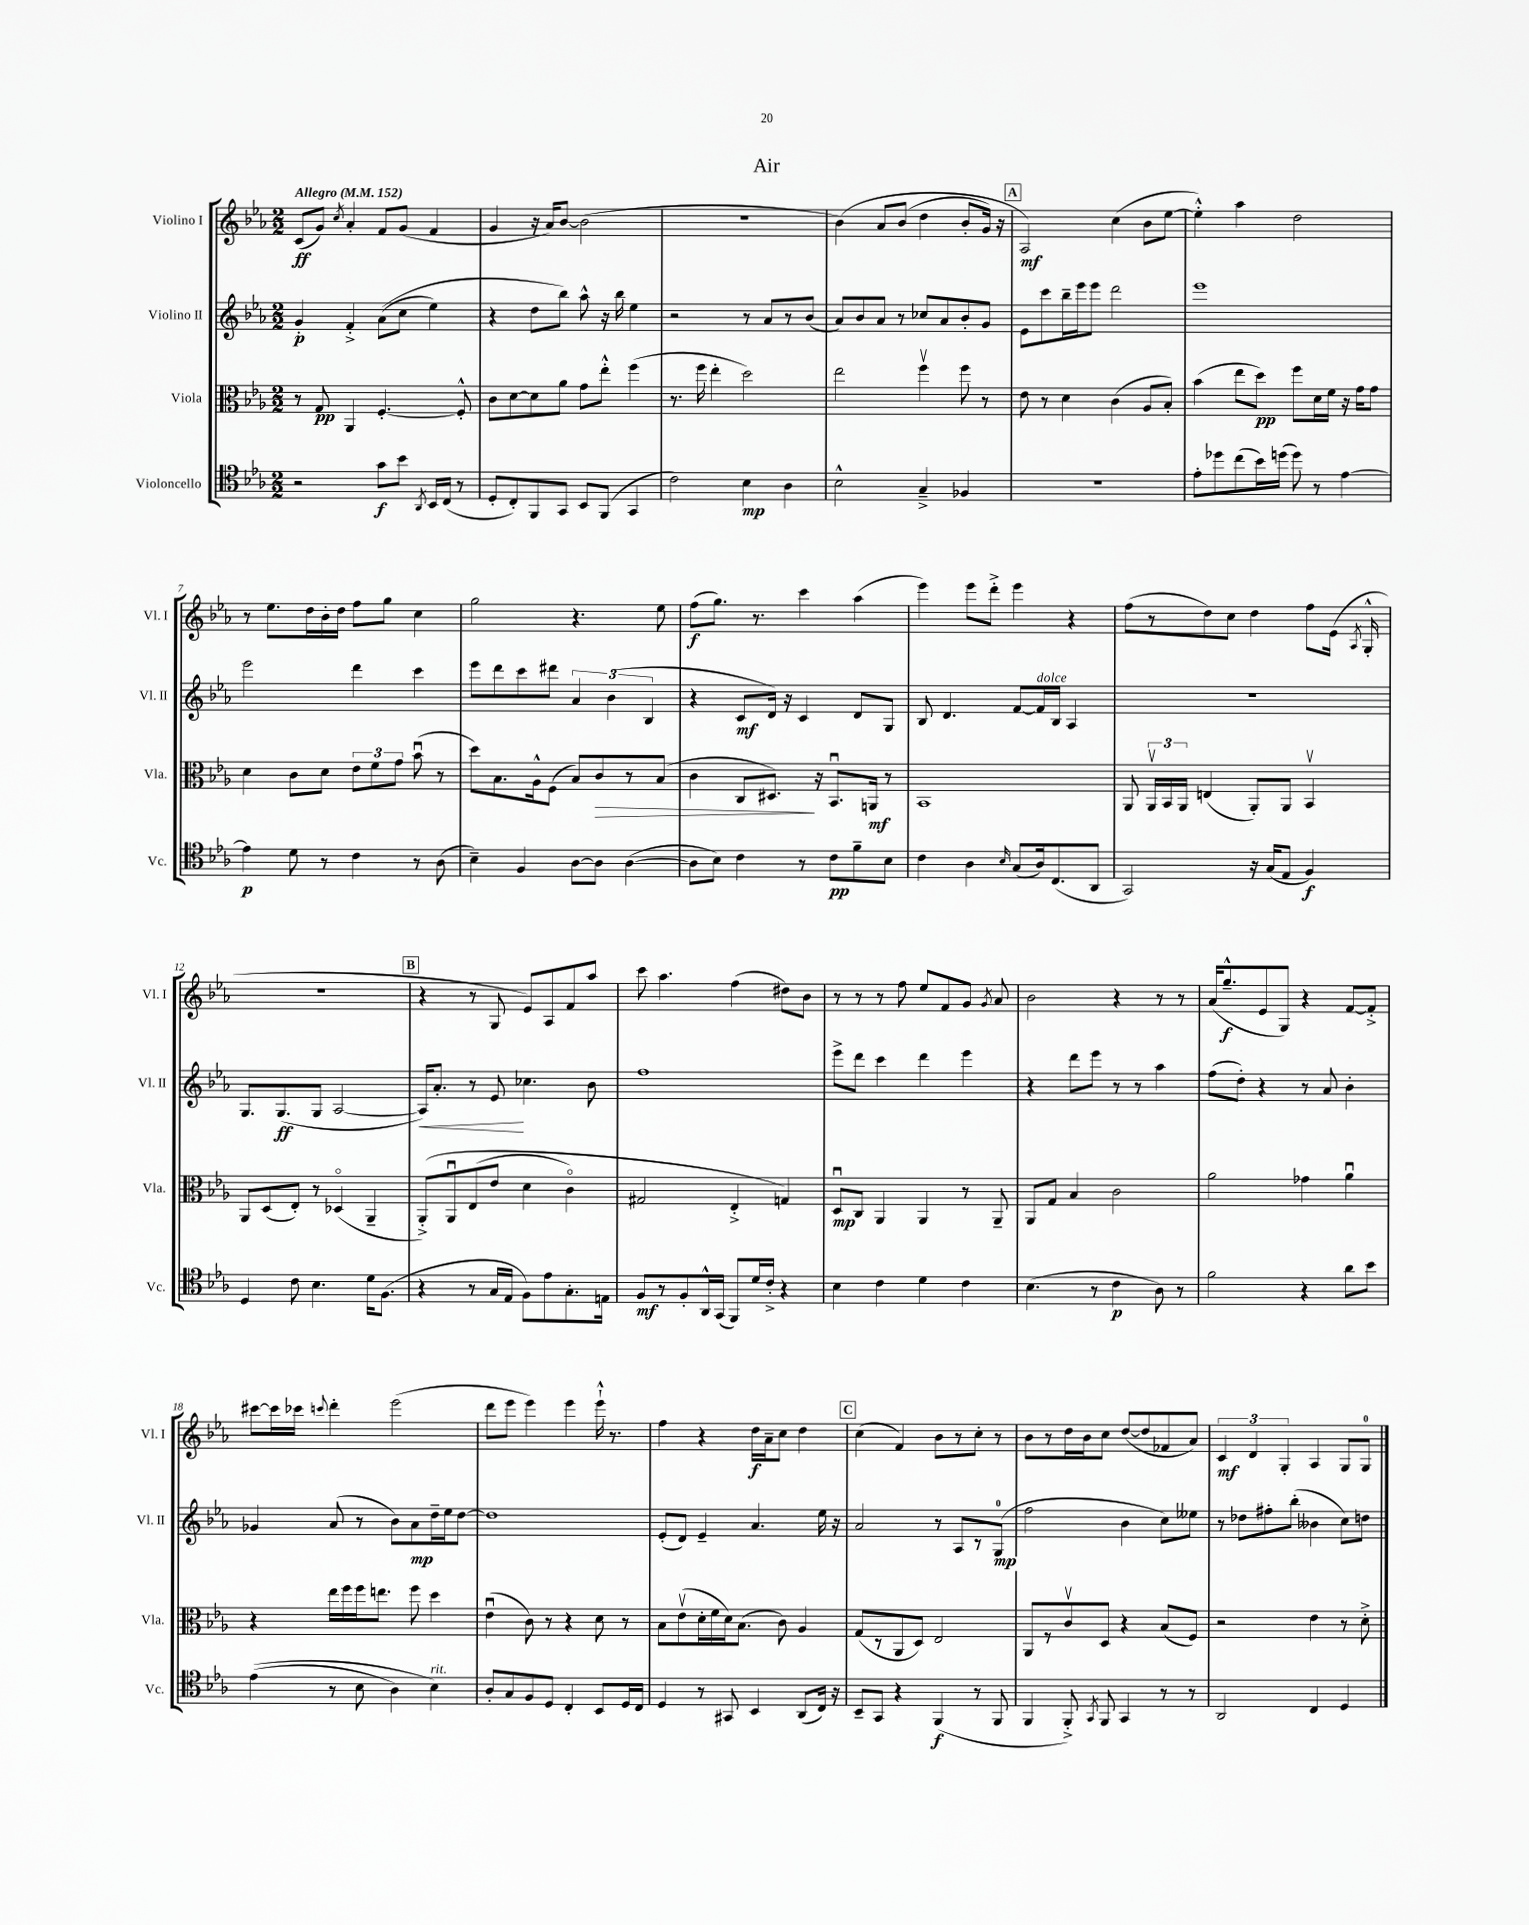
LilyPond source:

\header { title = "Air" }
<<
\new StaffGroup <<
\new Staff = "s0" \with { instrumentName = "Violino I" shortInstrumentName = "Vl. I" } {
    \clef treble \key ees \major \numericTimeSignature \time 2/2 \tempo "Allegro" 4 = 152
    \autoBeamOff c'8[\ff( g'8]) \acciaccatura { c''8 } aes'4-. f'8[ g'8]( f'4 |
    g'4 r16 aes'16[) bes'8]~ bes'2( |
    R1 |
    bes'4)\( aes'8[ bes'8]( d''4 bes'8[-. g'16]) r16 |
    \mark \markup { \box "A" } aes2\mf\) c''4( bes'8[ ees''8]~ |
    ees''4-.-^) aes''4 d''2 |
    r8 ees''8.[ d''16 bes'16-. d''16] f''8[ g''8] c''4 |
    g''2 r4. ees''8 |
    f''8[\f( g''8.]) r8. c'''4 aes''4( |
    ees'''4) ees'''8[ d'''8]-.-> ees'''4 r4 |
    f''8[( r8 d''8) c''8] d''4 f''8[ ees'16]( \acciaccatura { aes8 } g16-.-^ |
    R1 |
    \mark \markup { \box "B" } r4 r8 g8 ees'8[) aes8 f'8 aes''8] |
    c'''8 aes''4. f''4( dis''8[) bes'8] |
    r8 r8 r8 f''8 ees''8[ f'8 g'8] \acciaccatura { g'8 } aes'8 |
    bes'2 r4 r8 r8 |
    aes'16[( g''8.---^\f ees'8 g8]) r4 f'8[~ f'8]-.-> |
    cis'''8[~ cis'''16 ces'''16] \appoggiatura { c'''8 } d'''4-. ees'''2( |
    d'''8[ ees'''8] ees'''4) ees'''4 ees'''16-!-^ r8. |
    f''4 r4 d''16[\f aes'16-- c''8] d''4 |
    \mark \markup { \box "C" } c''4( f'4) bes'8[ r8 c''8]-. r8 |
    bes'8[ r8 d''16 bes'16 c''8] d''8[~( d''8 fes'8 aes'8]) |
    \tuplet 3/2 { c'4\mf d'4 g4-. } aes4 g8[ g8]-0 \bar "|." |
}
\new Staff = "s1" \with { instrumentName = "Violino II" shortInstrumentName = "Vl. II" } {
    \clef treble \key ees \major \numericTimeSignature \time 2/2
    \autoBeamOff g'4-.\p f'4-.-> aes'8[(\( c''8] ees''4) |
    r4 d''8[ bes''8]\) aes''8-^ r16 bes''16 ees''4 |
    r2 r8 aes'8[ r8 bes'8]( |
    aes'8[) bes'8 aes'8] r8 ces''8[ aes'8 bes'8-. g'8] |
    \mark \markup { \box "A" } ees'8[ c'''8 bes''16-- ees'''16 ees'''8] d'''2 |
    ees'''1 |
    ees'''2 d'''4 c'''4 |
    ees'''8[ d'''8 c'''8 dis'''8] \tuplet 3/2 { aes'4 bes'4( bes4 } |
    r4 c'8[\mf d'16]) r16 c'4 d'8[ g8] |
    bes8 d'4. f'8[~ f'16^\markup { \italic "dolce" } bes16] aes4 |
    r1 |
    g8.[ g8.\ff( g8] aes2~ |
    \mark \markup { \box "B" } aes16[\<) aes'8.]-. r8 ees'8\! ces''4. bes'8 |
    f''1 |
    ees'''8[-> d'''8] c'''4 d'''4 ees'''4 |
    r4 d'''8[ ees'''8] r8 r8 aes''4 |
    f''8[( d''8]-.) r4 r8 aes'8 bes'4-. |
    ges'4 aes'8( r8 bes'8[) aes'8\mp d''16-- ees''16 d''8]~ |
    d''1 |
    ees'8[-.( d'8]) ees'4-- aes'4. ees''16 r16 |
    \mark \markup { \box "C" } aes'2 r8 aes8[ r8 g8]-0\mp( |
    f''2 bes'4 c''8[) eeses''8] |
    r8 des''8[ fis''8-. bes''8]-.( beses'4 c''8[) d''8] \bar "|." |
}
\new Staff = "s2" \with { instrumentName = "Viola" shortInstrumentName = "Vla." } {
    \clef alto \key ees \major \numericTimeSignature \time 2/2
    \autoBeamOff r8 g8\pp aes,4 f4.~-. f8-.-^ |
    c'8[ d'8~ d'8 aes'8] g'8[ ees''8]-.-^ f''4( |
    r8. f''16 ees''4-. d''2) |
    ees''2 f''4\upbow f''8 r8 |
    \mark \markup { \box "A" } ees'8 r8 d'4 c'4( aes8[ bes8]-.) |
    bes'4( ees''8[ d''8]\pp) f''8[ d'16 f'16] r16 g'16[ g'8] |
    d'4 c'8[ d'8] \tuplet 3/2 { ees'8[ f'8 g'8] } bes'8\downbow( r8 |
    d''8[) bes8. aes16-^ f8]( bes8[) c'8\> r8 bes8]( |
    c'4 c8[ dis8.]\!) r16 bes,8.[\downbow a,16]\mf r8 |
    bes,1 |
    aes,8 \tuplet 3/2 { aes,16[\upbow bes,16 aes,16] } e4( aes,8[-.) aes,8] bes,4\upbow |
    aes,8[ d8( ees8]-.) r8 des4\flageolet( aes,4-- |
    \mark \markup { \box "B" } aes,8[-.->)\( aes,8\downbow ees8( ees'8] d'4 c'4\flageolet) |
    gis2 ees4-.-> g4\) |
    d8[\downbow\mp c8] aes,4 aes,4 r8 aes,8-- |
    aes,8[ g8] bes4 c'2 |
    aes'2 ges'4 aes'4\downbow |
    r4 ees''16[ f''16 f''16 e''8.] f''8 d''4 |
    ees'4\downbow( c'8) r8 r4 d'8 r8 |
    bes8[ ees'8\upbow( d'16-. f'16 d'16) bes8.]( c'8) aes4 |
    \mark \markup { \box "C" } g8[( r8 aes,8 d8]) ees2 |
    aes,8[ r8 c'8\upbow d8] r4 bes8[( f8]) |
    r2 ees'4 r8 d'8-.-> \bar "|." |
}
\new Staff = "s3" \with { instrumentName = "Violoncello" shortInstrumentName = "Vc." } {
    \clef tenor \key ees \major \numericTimeSignature \time 2/2
    \autoBeamOff r2 g'8[\f bes'8] \acciaccatura { aes,8 } bes,16[ c16]( r8 |
    d8[-. c8-.) f,8 g,8] bes,8[ f,8]( g,4 |
    c'2) bes4\mp aes4 |
    bes2-^ g4---> fes4 |
    \mark \markup { \box "A" } r1 |
    ees'8[-. des''8 c''8( bes'16) d''16]( d''8) r8 ees'4~ |
    ees'4\p d'8 r8 c'4 r8 aes8( |
    bes4--) f4 aes8[~ aes8] aes4~( |
    aes8[ bes8]) c'4 r8 c'8[\pp f'8-- bes8] |
    c'4 aes4 \grace { bes16 } g8[( aes16) c8.( aes,8] |
    g,2) r16 g16[( ees8] f4\f) |
    d4 c'8 bes4. d'16[ f8.]( |
    \mark \markup { \box "B" } r4 r8 g16[ ees16] f8[) ees'8 g8.-. e16] |
    f8[\mf r8 f8-. aes,16-^ g,16]( f,8[) d'16 c'16]-.-> r4 |
    bes4 c'4 d'4 c'4 |
    bes4.( r8 c'4\p aes8) r8 |
    f'2 r4 aes'8[ bes'8] |
    ees'4(\( r8 bes8 aes4) bes4^\markup { \italic "rit." }\) |
    aes8[-. g8 f8 d8] c4-. bes,8[ d16 c16] |
    d4 r8 gis,8 bes,4 aes,8[( c16]) r16 |
    \mark \markup { \box "C" } bes,8[-- g,8] r4 f,4\f( r8 f,8 |
    f,4 f,8-.->) \acciaccatura { g,8 } f,8 g,4 r8 r8 |
    aes,2 c4 d4 \bar "|." |
}
>>
>>
